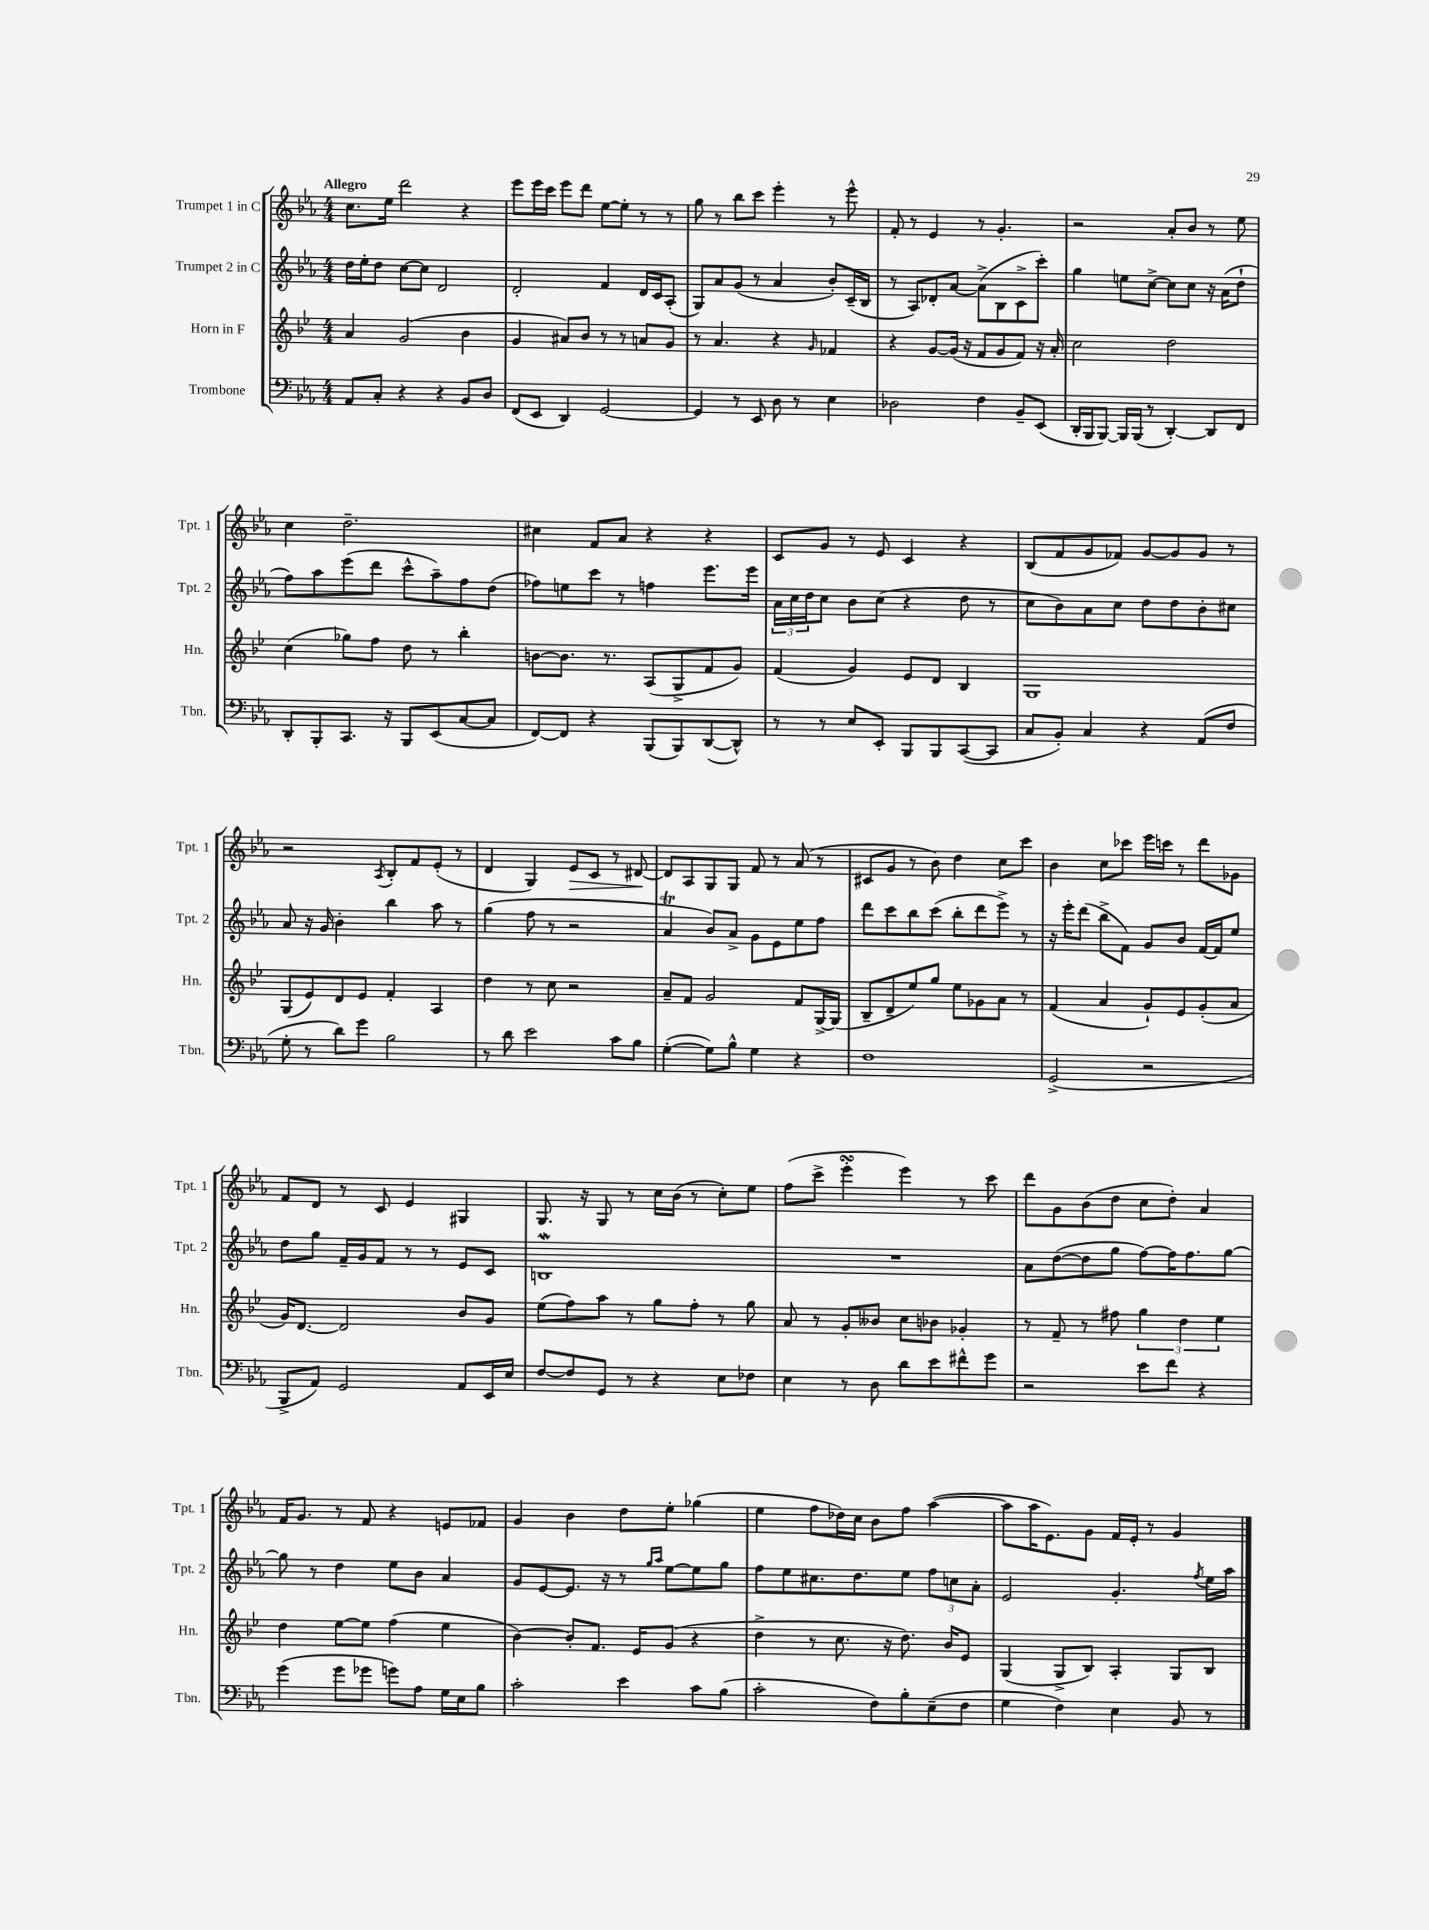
<<
\new StaffGroup <<
\new Staff = "s0" \with { instrumentName = "Trumpet 1 in C" shortInstrumentName = "Tpt. 1" } {
    \clef treble \key ees \major \numericTimeSignature \time 4/4 \tempo "Allegro"
    c''8. ees''16 d'''2 r4 |
    ees'''8 ees'''16 c'''16 ees'''8 d'''8 ees''8~ ees''8-. r8 r8 |
    g''8 r8 bes''8 c'''8 ees'''4-. r8 ees'''8-^ |
    f'8-. r8 ees'4 r8 g'4.-. |
    r2 aes'8-. bes'8 r8 ees''8 |
    c''4 d''2.-- |
    cis''4 f'8 aes'8 r4 r4 |
    c'8 g'8 r8 ees'8 c'4 r4 |
    bes8( f'8 g'8 fes'8) g'8~ g'8 g'8 r8 |
    r2 \acciaccatura { aes8 } bes8-. f'8 ees'8-.( r8 |
    d'4 g4) ees'8\> c'8 r8 dis'8~\! |
    dis'8 aes8 g8 g8 f'8 r8 aes'8( r8 |
    cis'8 g'8 r8 bes'8) d''4 c''8 c'''8 |
    bes'4 c''8 ces'''8 ees'''16 c'''16 r8 d'''8 ges'8 |
    f'8 d'8 r8 c'8 ees'4 gis4 |
    g8. r16 g8 r8 c''16 bes'16( r8 c''8-.) ees''8 |
    f''8( c'''8-> ees'''4-.\turn ees'''4) r8 c'''8 |
    d'''8 g'8 bes'8( d''8 c''8 d''8-.) aes'4 |
    f'16 g'8. r8 f'8 r4 e'8 fes'8 |
    g'4 bes'4 d''8 ees''8-. ges''4( |
    ees''4 f''8 des''16) c''16 bes'8 f''8 aes''4~( |
    aes''8 aes''16 ees'8.) g'8 f'16 ees'16-. r8 g'4 \bar "|." |
}
\new Staff = "s1" \with { instrumentName = "Trumpet 2 in C" shortInstrumentName = "Tpt. 2" } {
    \clef treble \key ees \major \numericTimeSignature \time 4/4
    d''16 ees''16-. d''8 c''8~ c''8 d'2 |
    d'2-. f'4 d'16 c'16 aes8-.( |
    g8) aes'8 g'8( r8 aes'4 bes'8-.) c'16--( bes16 |
    r8 aes8) des'8-. aes'8~ aes'8->( bes8 c'8-> c'''8-.) |
    g''4 e''8 c''8~-> c''8 c''8 r16 aes'16( d''8-! |
    f''8) aes''8 ees'''8( d'''8 c'''8-^ aes''8--) f''8 d''8( |
    fes''8) e''8 c'''8 r8 f''4 ees'''8. ees'''16 |
    \tuplet 3/2 { aes'16 c''16 d''16 } c''8 bes'8 c''8( r4 d''8 r8 |
    c''8 bes'8) aes'8 c''8 d''8 d''8 bes'8-. cis''8 |
    aes'8 r16 g'16 bes'4-. bes''4 aes''8 r8 |
    g''4( f''8 r8 r2 |
    aes'4\trill bes'8) aes'8-> g'8 ees'8 ees''8 f''8 |
    d'''8 c'''8 bes''8 c'''8( bes''8-. d'''8 ees'''8->) r8 |
    r16 ees'''16-. d'''8( bes''8-> f'8) g'8 bes'8 f'16~ f'16 ees''8 |
    d''8 g''8 f'16-- g'16 f'8 r8 r8 ees'8 c'8 |
    b1\mordent |
    R1 |
    aes'8 d''8~( d''8 g''8 f''8~) f''16 f''8. g''8~ |
    g''8 r8 d''4 ees''8 bes'8 aes'4 |
    g'8 ees'8~ ees'8. r16 r8 \grace { g''16 aes''16 } ees''8~ ees''8 g''8 |
    f''8 ees''8 cis''8. d''8. ees''8 \tuplet 3/2 { f''8 c''8 aes'8-. } |
    ees'2 g'4.-. \acciaccatura { f''8 } ees''16 aes''16 \bar "|." |
}
\new Staff = "s2" \with { instrumentName = "Horn in F" shortInstrumentName = "Hn." } {
    \clef treble \key bes \major \numericTimeSignature \time 4/4
    a'4 g'2( bes'4 |
    g'4 ais'8) bes'8 r8 r8 a'8 g'8 |
    r8 a'4. r4 \grace { g'16 } fes'4 |
    r4 g'8~ g'16( r16 f'8 g'8 f'8) r16 a'16-. |
    c''2 d''2 |
    c''4( ges''8) f''8 d''8 r8 bes''4-. |
    b'8~ b'8. r8. a8( g8-> f'8 g'8) |
    f'4( g'4) ees'8 d'8 bes4 |
    g1 |
    g8( ees'8) d'8 ees'8 f'4-. a4 |
    d''4 r8 c''8 r2 |
    a'8-- f'8 g'2 f'8 g16~-> g16( |
    bes8-- d'8-- ees''8) g''8 ees''8 ges'8 a'8 r8 |
    f'4( a'4 g'8-!) ees'8 g'8-.( a'8 |
    g'16) d'8.~ d'2 bes'8 g'8 |
    ees''8( f''8) a''8 r8 g''8 f''8-. r8 g''8 |
    a'8 r8 g'8-. beses'8 c''8 bes'8 ges'4-. |
    r8 f'8-- r8 fis''8 \tuplet 3/2 { g''4 d''4 ees''4 } |
    d''4 ees''8~ ees''8 f''4( ees''4 |
    bes'4~) bes'8-. f'8. ees'16 g'8( r4 |
    d''4-> r8 c''8. r16 d''8.) bes'16 ees'8 |
    g4( g8-> bes8) a4-. g8 bes8 \bar "|." |
}
\new Staff = "s3" \with { instrumentName = "Trombone" shortInstrumentName = "Tbn." } {
    \clef bass \key ees \major \numericTimeSignature \time 4/4
    aes,8 c8-. r4 r4 bes,8 d8 |
    f,8( ees,8 d,4) g,2~ |
    g,4 r8 ees,8 d8 r8 ees4 |
    des2 f4 bes,8-- ees,8( |
    d,16-. bes,,16 bes,,8~) bes,,16 bes,,16( r8 d,4~-.) d,8 f,8 |
    d,8-. bes,,8-. c,8. r16 bes,,8 ees,8( c8~ c8 |
    f,8~) f,8 r4 bes,,8( bes,,8) d,8~( d,8-^) |
    r8 r8 ees8 ees,8-. bes,,8 bes,,8 c,8~( c,8 |
    c8 bes,8-.) c4 r4 aes,8( f8 |
    g8-. r8 d'8) g'8 bes2 |
    r8 d'8 ees'2 c'8 bes8 |
    g4~-.( g8) bes8-^ g4 r4 |
    f1 |
    g,2->( r2 |
    bes,,8-> aes,8) g,2 aes,8 ees,16 ees16 |
    f8~ f8 g,8 r8 r4 ees8 fes8 |
    ees4 r8 d8 d'8 ees'8 fis'8-^ g'8 |
    r2 ees'8 f'8 r4 |
    g'4( g'8 ges'8 g'8) aes8 g16 ees16 bes8 |
    c'2-. ees'4 c'8 bes8( |
    c'2-. f8) bes8-. ees8--( f8 |
    g4 f4) ees4 bes,8 r8 \bar "|." |
}
>>
>>
\layout { \context { \Score \remove "Bar_number_engraver" } }
